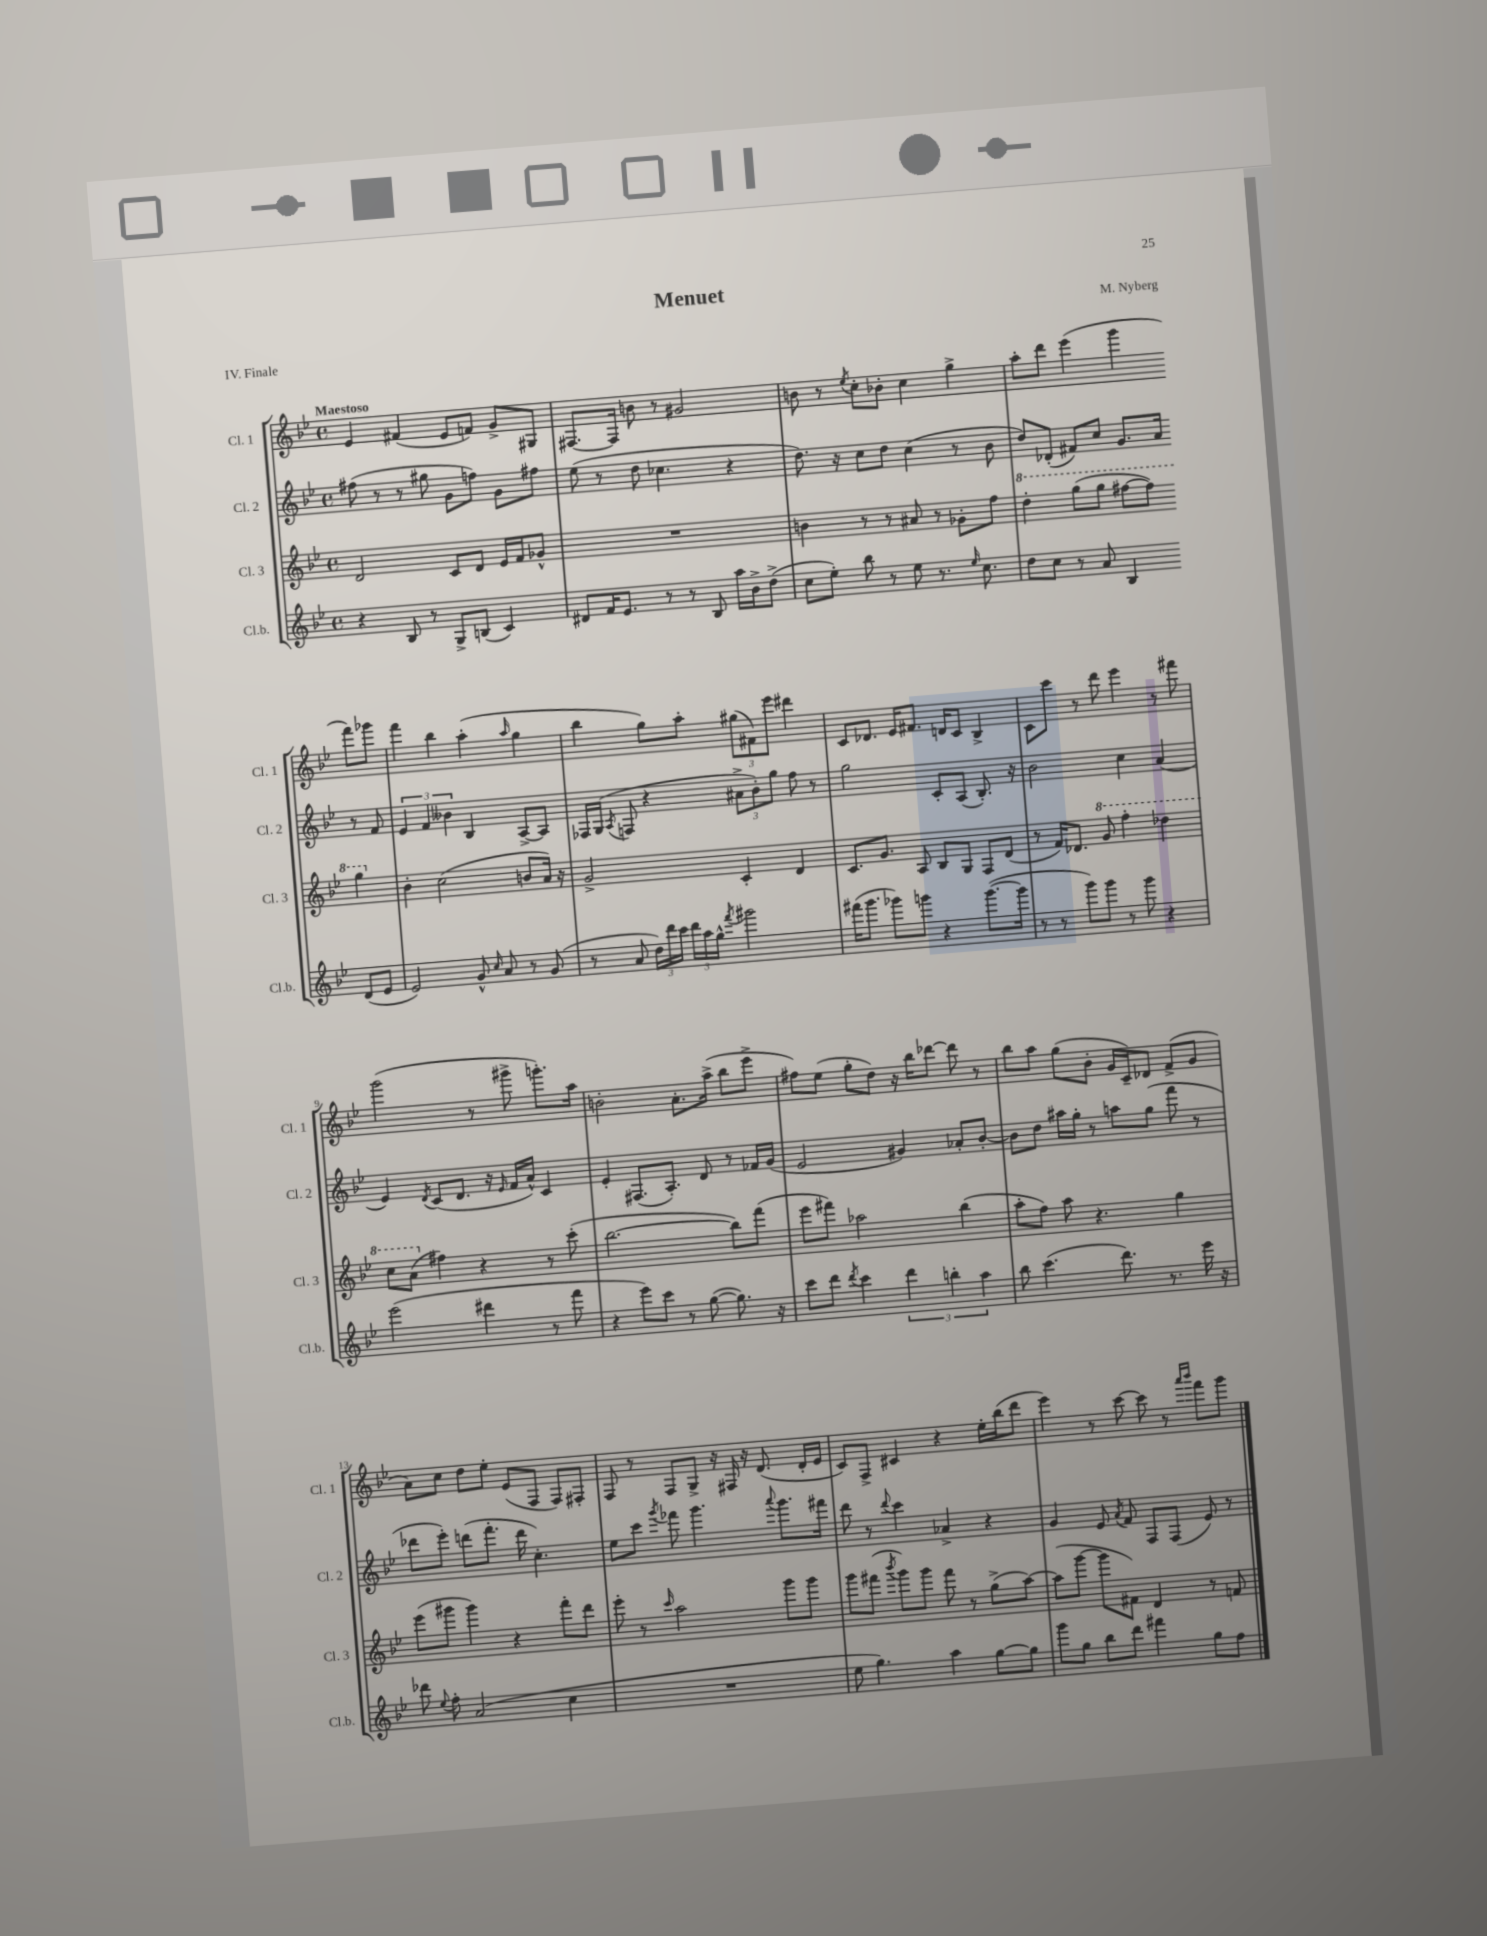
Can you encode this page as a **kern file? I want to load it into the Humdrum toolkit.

**kern	**kern	**kern	**kern
*part4	*part3	*part2	*part1
*staff4	*staff3	*staff2	*staff1
*I"Cl.b.	*I"Cl. 3	*I"Cl. 2	*I"Cl. 1
*I'Cl.b.	*I'Cl. 3	*I'Cl. 2	*I'Cl. 1
*clefG2	*clefG2	*clefG2	*clefG2
*k[b-e-]	*k[b-e-]	*k[b-e-]	*k[b-e-]
*M4/4	*M4/4	*M4/4	*M4/4
*met(c)	*met(c)	*met(c)	*met(c)
=1	=1	=1	=1
!	!	!	!LO:TX:a:B:t=Maestoso
4r	2d/	(8ff#X\	4e-/
.	.	8r	.
8B-/	.	8r	(4f#X/
8r	.	8gg#X\	.
8G^/L	8c/L	8g\L	8e-/L
(8Bn/J	8d/J	8ffn\J)	8fn/J)
4c/)	16e-/LL	8g\L	8g^/L
.	16f/J	.	.
.	8g-X^^/J	8ff#X\J	8G#X/J
=2	=2	=2	=2
8d#X/L	1r	(8ee-\	[8.F#X/L
16f/K	.	8r	.
8.e-/J	.	.	16F#/Jk]
.	.	8dd\	8bn\
8r	.	4.cc-X\	8r
8r	.	.	2g#X/
8B-/	.	.	.
16aa\LL	.	4r	.
16b-^\J	.	.	.
(8dd^\J	.	.	.
=3	=3	=3	=3
8cc\L	4bn\	8.dd\)	8bn\
8ee-'\J)	.	.	8r
.	.	16r	.
.	.	.	8qee-/
8bb-\	8r	8cc\L	8cc'\L
8r	8r	8dd\J	8b-X'\J
8ee-\	8a#X/	(4cc\	4cc\
8.r	8r	.	.
.	8g-X'\L	8r	4gg^\
16qqee-/	.	.	.
8.cc\	.	.	.
.	8ff\J	8b-\	.
=4	=4	=4	=4
*	*8va	*	*
8dd\L	4ddd'\	8dd/L)	8aa'\L
8cc\J	.	(8d-X'/J	8ddd\J
8r	(8ggg\L	8f#X/L)	(4eee-\
8a/	8ggg\J	8cc/J	.
4B-/	[8fff#X\L	8.g/L	4ggg\
.	8fff#\J])	.	.
.	.	16a/Jk	.
(8d/L	4ggg\	8r	8fff\L)
8e-/J	.	8f#/	8ggg-X\J
!!LO:LB:g=z
=5	=5	=5	=5
*	*X8va	*	*
2e-/)	4b-'\	6e-/	4fff\
.	.	6f/	.
.	(2cc\	.	4bb-\
.	.	6b--X\	.
8g^^/	.	4B-/	(4aa'\
16qqcc/	.	.	.
8a/	.	.	.
.	.	.	16qqaa/
8r	8bn/L	[8A^/L	4gg\
(8g/	16a/Jk)	8A/J]	.
.	16r	.	.
=6	=6	=6	=6
8r	2g^/	16F-X/LL	4bb-\
.	.	(16G/JJ	.
.	.	8qA/	.
8a/	.	8Fn/	.
24dd\LL)	.	4r	8gg\L)
24ddd\	.	.	.
24ccc\JJ	.	.	.
24ddd\LL	.	.	8aa'\J
24aa\	.	.	.
24gg^^\JJ	.	.	.
8qfff/	.	.	.
2ggg#X\	4c'/	12a#X^\L	(12gg#X\L
.	.	12b-'\)	12f#X\)
.	.	12gg\J	12eee-\J
.	4d/	8ff\	4ddd#X\
.	.	8r	.
=7	=7	=7	=7
(16fff#X\KL	8.c/L	2gg\	8c/L
8.ggg\J	.	.	.
.	.	.	8.d-X/J
.	8.g/J	.	.
8ggg-X\L)	.	.	.
.	.	.	16e-/KL
8gggn\J	8A/	.	8.f#X/J
4r	8B-/L	8c'/L	.
.	.	.	16dn/KL
.	8G/J	(8A/J	8c/J
([8.ggg\L	8F/L	8.B-'/)	4B-^/
.	(8d/J	.	.
16ggg\Jk]	.	16r	.
=8	=8	=8	=8
8r	8r	2b-\	8c\L
8r	16f/KL)	.	8ccc\J
.	8.d-X/J	.	.
8ggg\L)	.	.	8r
*	*8va	*	*
8ggg\J	8gg/	.	8ddd\
8r	4fff'\	4cc\	4eee-\
8ggg\	.	.	.
4r	4ddd-X\	(4a/	8r
.	.	.	8fff#X\
!!LO:LB:g=z
=9	=9	=9	=9
(2eee-\	8ccc\L	4e-/)	(2ggg\
.	(8aa\J	.	.
.	.	8qd/	.
*	*X8va	*	*
.	4ff#X\)	(8c/L	.
.	.	8.d/J	.
4ddd#X\	4r	.	8r
.	.	16r	.
.	.	16qqe-/	.
.	.	16f/LL	8ggg#X^\
.	.	16a^^/JJ)	.
8r	8r	4c/	8.gggn'\L)
8fff\	(8ccc'\	.	.
.	.	.	16aa\Jk
=10	=10	=10	=10
4r	[2.bb-\	4e-'/	2bn'\
8eee-\L)	.	(8.F#X/L	.
8ccc\J	.	.	.
.	.	8.A'/J)	.
8r	.	.	8.a'\L
([8gg\	.	8d/	.
.	.	.	(16aa^\Jk
8.gg\])	8bb-\L])	8r	8bb-\L
.	(8fff\J	16f-X/LL	8eee-^\J
16r	.	(16g/JJ	.
=11	=11	=11	=11
8ccc\L	8eee-\L	2e-/	8ff#X\L)
8ddd\J	8fff#X\J)	.	(8ee-\J
8qddd/	.	.	.
4ccc\	2aa-X\	.	8gg'\L
.	.	.	8dd\J)
6ddd\	.	4g#X/)	16r
.	.	.	16bb-\KL
.	.	.	[8ddd-X\J
6bbn'\	.	.	.
.	(4bb-\	8a-X'/L	8ddd-\]
6aa\	.	.	.
.	.	[8b-'/J	8r
=12	=12	=12	=12
8bb-\	8aa'\L	8b-\L]	8bb-\L
(4.ccc\	8ff\J)	8dd\J	8aa\J
.	8aa\	16aa#X\LL	(8gg\L
.	.	16gg'\JJ	.
.	4.r	8r	8b-'\J
8.ddd\)	.	8aan\L	16g/LL
.	.	.	16c~/J)
.	.	(8gg\J	8d-X/J
8.r	.	.	.
.	4gg\	8fff\	(8f^/L
16eee-\	.	8r	8g/J
16r	.	.	.
!!LO:LB:g=z
=13	=13	=13	=13
8ddd-X\	(8eee-\L	8ddd-X\L	8a\L)
8qqee-/	.	.	.
8ff'\	8ggg#X\J	8eee-'\J)	8cc\J
(2a/	4ggg#\)	(8dddn\L	8dd\L
.	.	8.fff'\J	8ee-'\J
.	4r	.	(8e-/L
.	.	16ddd\	.
.	.	4.cc'\)	8F/J
4cc\	8fff'\L	.	8F/L)
.	8ddd\J	.	8F#X'/J
=14	=14	=14	=14
1r	8eee-'\	8ee-\L	8F/
.	8r	8ccc\J	8r
.	16qqccc/	8qggg/	.
.	2aa\	8fff-X\	8F/L
.	.	4.ggg\	8G^/J
.	.	.	16r
.	.	.	16F#X/
.	.	.	16r
.	.	.	(8.d/
.	.	8qqaaa/	.
.	8ggg\L	8.ggg\L	.
.	8ggg\J	.	16d'/LL
.	.	16fff#X\Jk	16e-/JJ
=15	=15	=15	=15
8ee-\	8ggg\L	8ddd\	8c/L)
4.gg\)	(8fff#X\J	8r	8F^/J
.	8qbbb-/	8qqddd/	.
.	8ggg\L)	4ccc\	4c#X/
.	8ggg\J	.	.
4aa\	8fff#\	4a-X^/	4r
.	8r	.	.
[8gg\L	(8gg^\L	4r	16ee-'\LL
.	.	.	(16bb-\J
8gg\J]	[8aa\J)	.	8ddd\J
=16	=16	=16	=16
8ggg\L	(8aa\L]	4g/	4eee-\)
8gg\J	[8ggg\J	.	.
8bb-\L	8ggg\L]	8e-/	8r
.	.	8qa/	.
8ddd\J	8f#X\J)	8f/	[8ccc\
4fff#X\	4d/	8F/L	8ccc\]
.	.	(8F/J	8r
.	.	.	16qqaaa/LL
.	.	.	16qqbbb-/JJ
8gg\L	8r	8e-/)	8fff\L
8ff\J	8fn/	8r	8ggg\J
==	==	==	==
*-	*-	*-	*-
